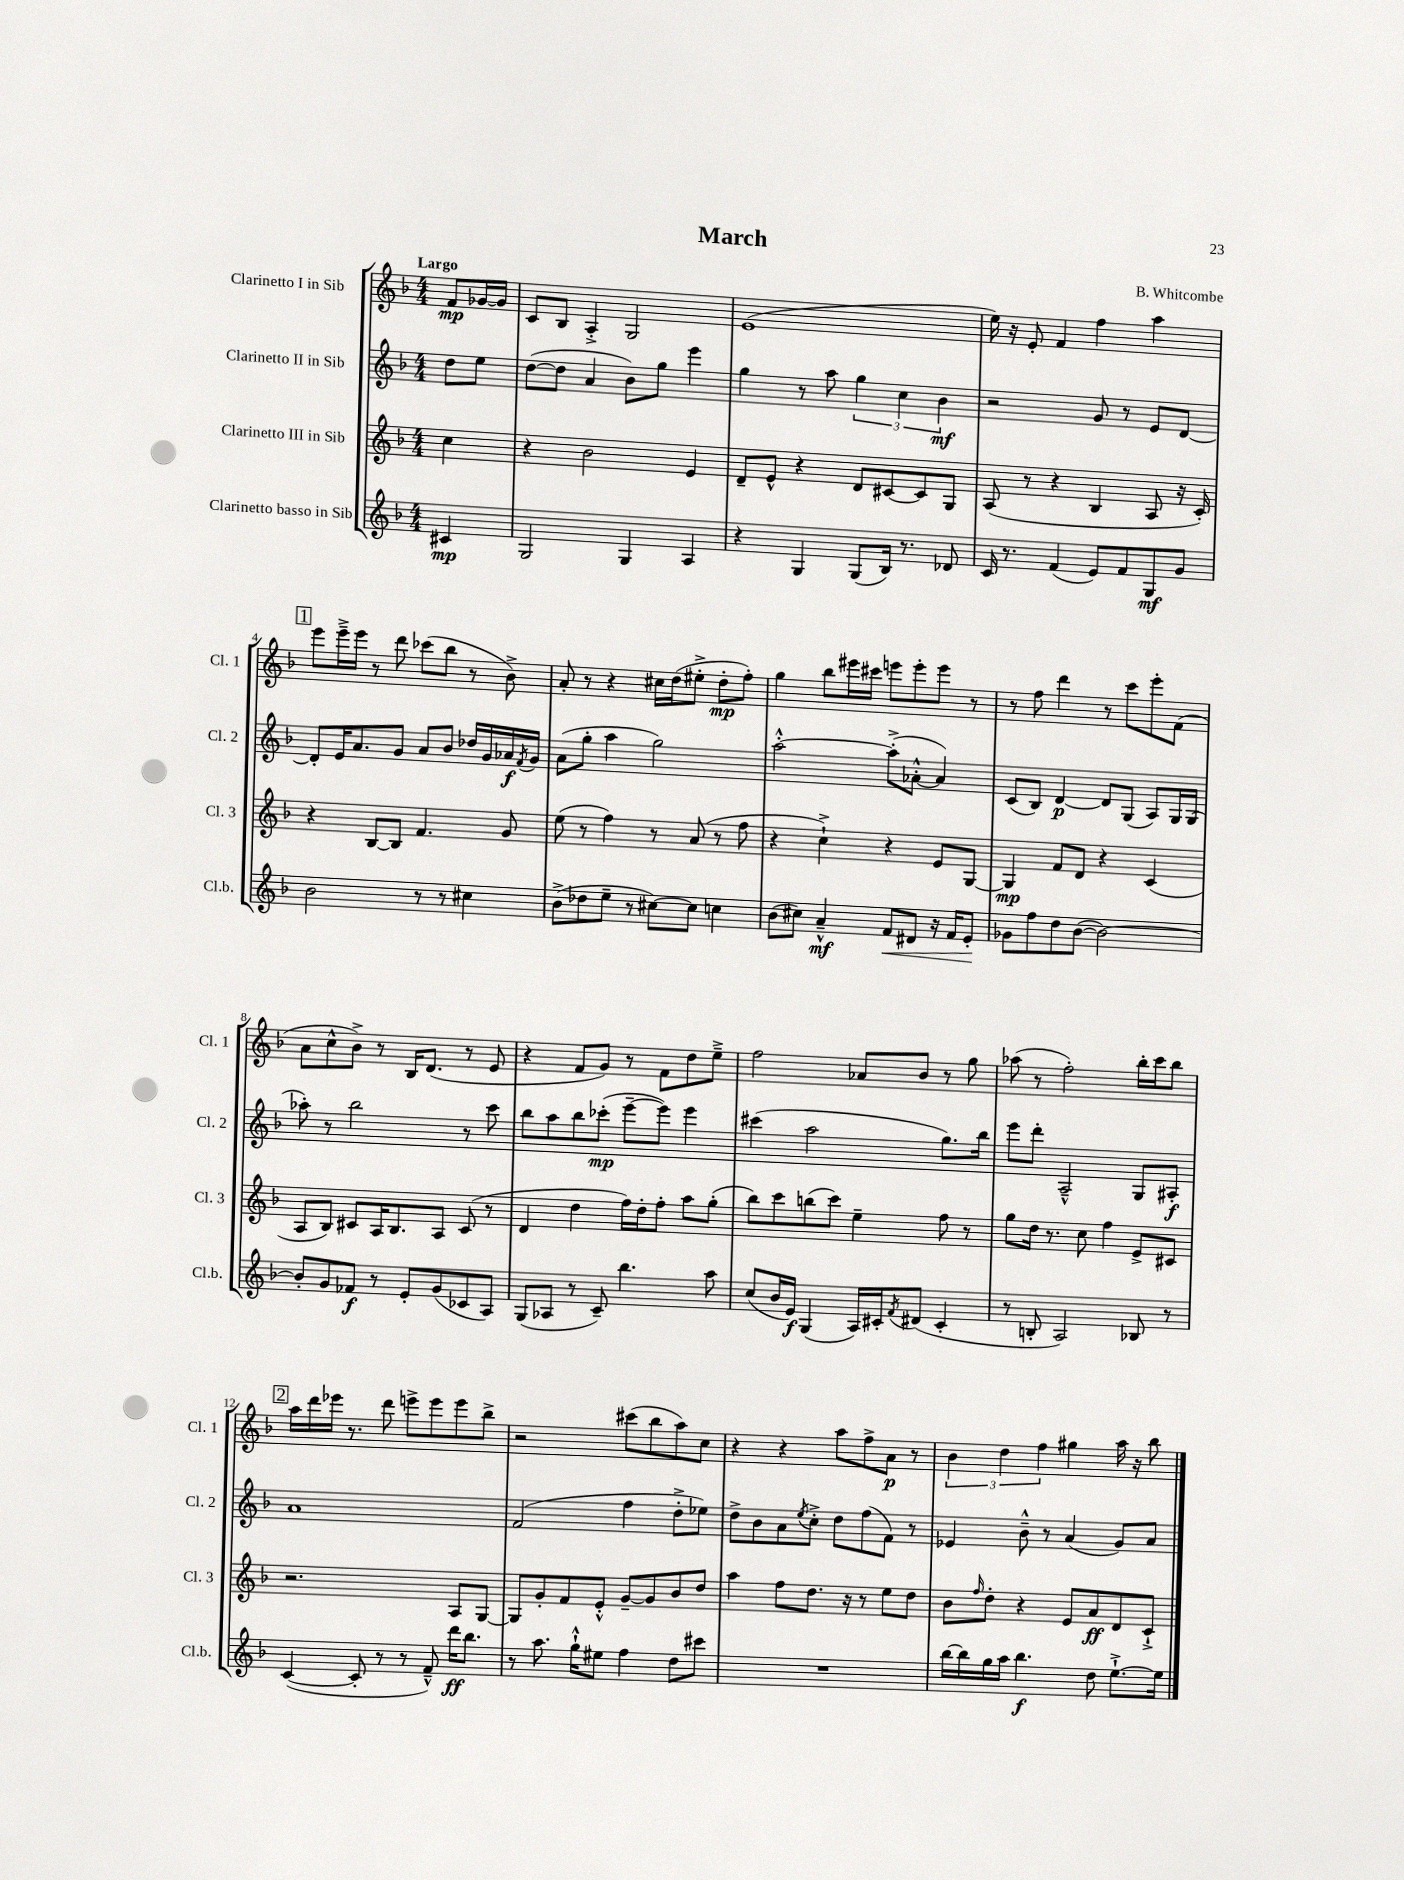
\header { title = "March" composer = "B. Whitcombe" }
<<
\new StaffGroup <<
\new Staff = "s0" \with { instrumentName = "Clarinetto I in Sib" shortInstrumentName = "Cl. 1" } {
    \clef treble \key f \major \numericTimeSignature \time 4/4 \partial 4 \tempo "Largo"
    f'8\mp ges'16~ ges'16 |
    c'8 bes8 a4-.-> g2 |
    e'1( |
    e''16) r16 e'8-. f'4 f''4 a''4 |
    \mark \markup { \box "1" } e'''8 e'''16---> e'''16 r8 d'''8 ces'''8( bes''8 r8 bes'8->) |
    a'8-. r8 r4 cis''16 d''16( eis''8-.-> d''8-.\mp f''8-.) |
    g''4 bes''8 eis'''16 cis'''16 e'''8 e'''8-. e'''8 r8 |
    r8 f''8 d'''4 r8 c'''8 e'''8-. f'8( |
    a'8 c''8-^ bes'8->) r8 bes16 d'8.( r8 e'8 |
    r4 f'8 g'8) r8 f'8 d''8 e''8---> |
    f''2 aes'8 bes'8 r8 g''8 |
    aes''8( r8 f''2-.) bes''16-. c'''16 bes''8 |
    \mark \markup { \box "2" } a''16 d'''16 ees'''16 r8. d'''8 e'''8-> e'''8 e'''8 bes''8-> |
    r2 cis'''8( bes''8 a''8) c''8 |
    r4 r4 a''8 f''8-> a'8\p r8 |
    \tuplet 3/2 { bes'4 d''4 f''4 } gis''4 a''16 r16 bes''8 \bar "|." |
}
\new Staff = "s1" \with { instrumentName = "Clarinetto II in Sib" shortInstrumentName = "Cl. 2" } {
    \clef treble \key f \major \numericTimeSignature \time 4/4 \partial 4
    d''8 e''8 |
    d''8~( d''8 a'4 bes'8) g''8 e'''4 |
    g''4 r8 a''8 \tuplet 3/2 { g''4 c''4 bes'4\mf } |
    r2 g'8 r8 e'8 d'8~ |
    \mark \markup { \box "1" } d'8-. e'16 a'8. g'8 a'8 bes'8 des''16 g'16 aes'16\f \acciaccatura { f'8 } g'16 |
    a'8( g''8-. a''4 g''2) |
    a''2~-.-^ a''8-.->( aes'8~-.-^ aes'4) |
    c'8( bes8) d'4~\p d'8 g8( a8) g16 g16( |
    aes''8-.) r8 bes''2 r8 c'''8 |
    bes''8 a''8 bes''8 ces'''8-.\mp( e'''8~-- e'''8) e'''4 |
    cis'''4( a''2 g''8.) bes''16 |
    e'''8 d'''8-. a2---^ g8 ais8-.\f |
    \mark \markup { \box "2" } a'1 |
    f'2( f''4 d''8-.-> ees''8) |
    d''8-> bes'8 a'8 \acciaccatura { e''8 } c''8-.-> d''8 f''8( f'8) r8 |
    ees'4 bes'8---^ r8 a'4( g'8) a'8 \bar "|." |
}
\new Staff = "s2" \with { instrumentName = "Clarinetto III in Sib" shortInstrumentName = "Cl. 3" } {
    \clef treble \key f \major \numericTimeSignature \time 4/4 \partial 4
    c''4 |
    r4 bes'2 e'4 |
    d'8-- e'8-^ r4 d'8 cis'8~ cis'8 g8 |
    a8( r8 r4 bes4 a8 r16 c'16-.) |
    \mark \markup { \box "1" } r4 bes8~ bes8 f'4. g'8 |
    e''8( r8 f''4) r8 a'8( r8 f''8 |
    r4 c''4-!->) r4 e'8 g8~ |
    g4\mp f'8 d'8 r4 c'4( |
    a8 bes8) cis'8 a16 bes8. a8 cis'8( r8 |
    d'4 d''4 f''16) d''16-. f''8-. a''8 g''8-.( |
    bes''8) c'''8 b''8( c'''8) e''4-- f''8 r8 |
    g''8 d''16 r8. c''8 f''4 e'8-> cis'8 |
    \mark \markup { \box "2" } r2. a8 g8~ |
    g8 g'8-. f'8 e'8-.-^ g'8~-- g'8 bes'8 d''8 |
    a''4 f''8 d''8. r16 r8 e''8 d''8 |
    bes'8 \grace { f''16 } d''8-. r4 e'8 a'8\ff d'8 c'8-!-> \bar "|." |
}
\new Staff = "s3" \with { instrumentName = "Clarinetto basso in Sib" shortInstrumentName = "Cl.b." } {
    \clef treble \key f \major \numericTimeSignature \time 4/4 \partial 4
    cis'4\mp |
    g2 g4 a4 |
    r4 g4 g8( bes16) r8. des'8 |
    c'16 r8. f'4( e'8) f'8 g8\mf g'8 |
    \mark \markup { \box "1" } bes'2 r8 r8 cis''4 |
    bes'8->( des''8 e''8-- r8 cis''8~) cis''8 c''4 |
    bes'8( cis''8) a'4---^\mf f'8\< dis'8 r16 f'16 e'8-.\! |
    ges'8 f''8 d''8 bes'8~( bes'2~) |
    bes'8-. g'8 fes'8\f r8 e'8-. g'8( ces'8 a8) |
    g8( aes8 r8 c'8--) bes''4. a''8 |
    c''8( bes'16 e'16\f) g4( a16) cis'16-. \acciaccatura { f'8 } dis'8( cis'4-. |
    r8 b8-. a2) bes8 r8 |
    \mark \markup { \box "2" } c'4~( c'8-. r8 r8 f'8---^) d'''16\ff bes''8. |
    r8 a''8. g''16-!-^ eis''8 f''4 d''8 cis'''8 |
    R1 |
    bes''16~ bes''16 g''16 a''16 bes''4.\f d''8 e''8.~-!-> e''16 \bar "|." |
}
>>
>>
